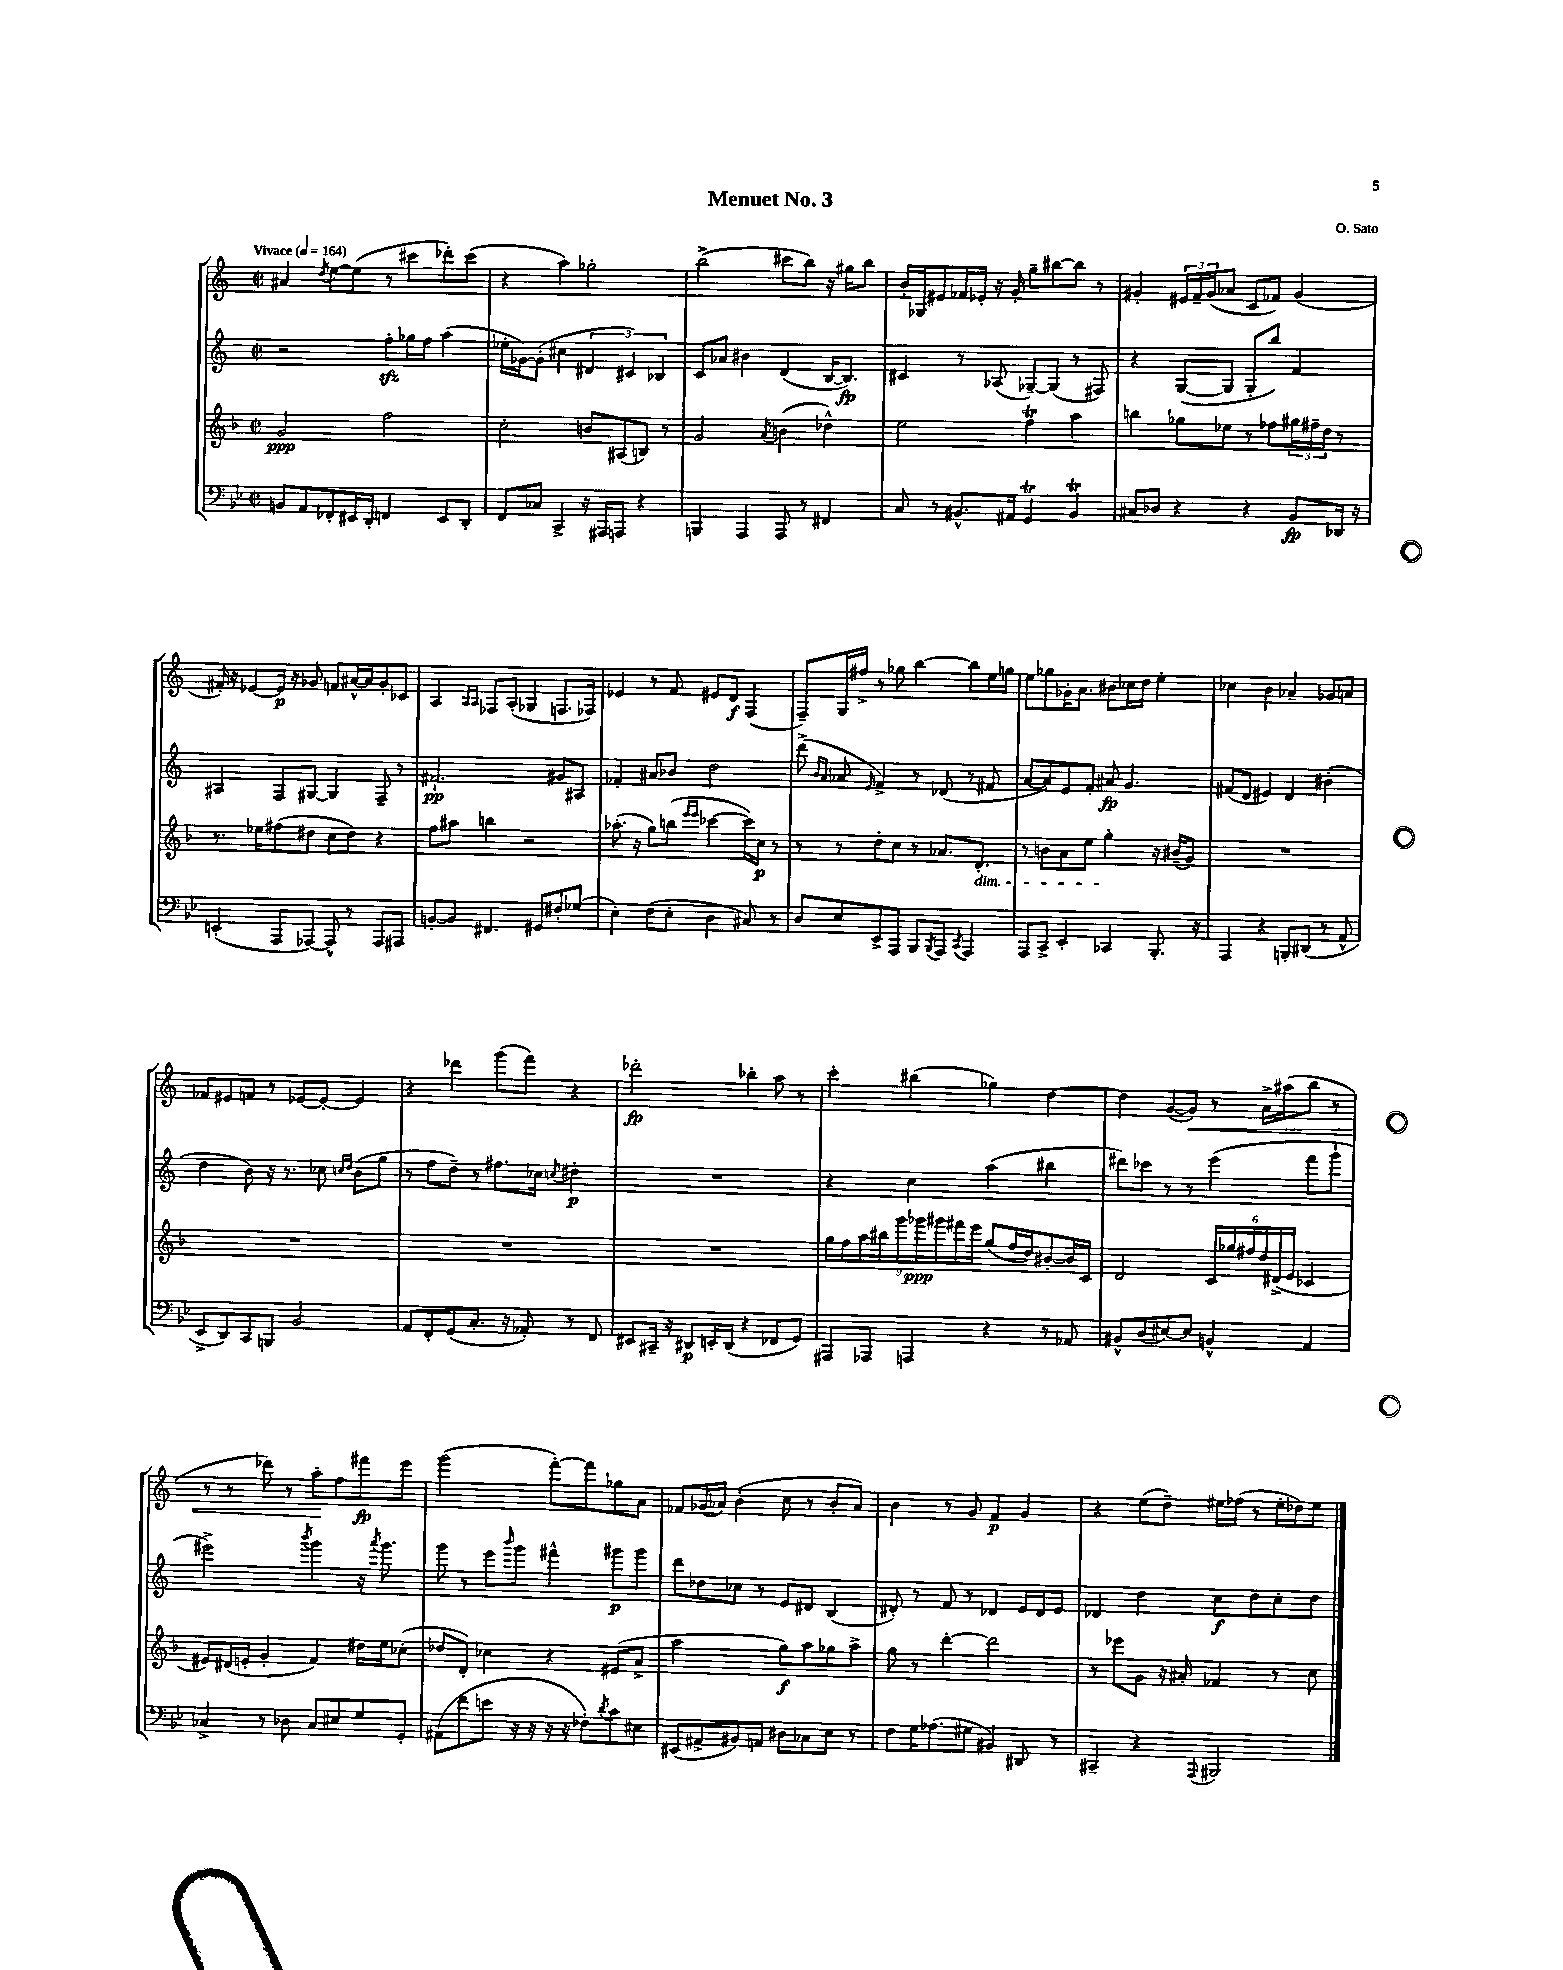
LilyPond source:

\header { title = "Menuet No. 3" composer = "O. Sato" }
<<
\new StaffGroup <<
\new Staff = "s0" {
    \clef treble \key c \major \defaultTimeSignature \time 2/2 \tempo "Vivace" 4 = 164
    ais'4 \acciaccatura { d''8 } e''8~ e''8( r8 cis'''8 des'''8-.) cis'''8( |
    r4 a''4) ges''2-. |
    b''2->( cis'''8 b''8) r16 gis''16 b''8 |
    b'16-. ges16 eis'8 fes'16 ees'16-. r16 g'16-. g''8-- bis''8~ bis''8 r8 |
    gis'4-. \tuplet 3/2 { eis'16 f'16-- gis'16( } aes'8 c'8 fes'8) gis'4( |
    fis'16-.) r16 ees'8~ ees'16\p r16 ges'8 f'8 ais'16~-^ ais'16 ges'8-. ces'8 |
    a4 \grace { a16 a16 } fes8 a8-.( ges4 f8. fes16) |
    ees'4 r8 f'8 eis'8 d'8\f f4( |
    f8--) g16 fis''16-> r8 ges''8 b''4~ b''8 e''16 g''16 |
    e''8 ges''8 ges'16-. a'8. bis'8 ces''16 d''16 e''4-. |
    ces''4 b'4 aes'4-- ges'8 a'8 |
    fes'8 eis'8 f'8 r8 ees'8~ ees'8~-. ees'4 |
    r4 des'''4 g'''8( f'''8) r4 |
    des'''2-.\fp bes''4-. a''8 r8 |
    c'''4-. bis''4( ges''4) d''4~ |
    d''4 g'8~( g'8\<) r8 a'16-> ais''16( b''8 r8 |
    r8 r8 des'''8) r8 a''8-.\! f''8 fis'''8\fp e'''8 |
    g'''2( f'''8~-.) f'''8 ges''8 a'8 |
    fes'8 ges'16( aes'16) b'4-.( c''8 r8 b'8-. aes'8) |
    b'4 r8 g'8 f'4\p g'4 |
    r4 e''8( d''8--) eis''16 fes''16( r8 eis''16-. des''16) eis''8 \bar "|." |
}
\new Staff = "s1" {
    \clef treble \key c \major \defaultTimeSignature \time 2/2
    r2 f''8-.\sfz ges''16 f''16 a''4( |
    ees''16-. ges'16~) ges'8-.( cis''4 \tuplet 3/2 { dis'4 cis'4) bes4 } |
    c'8 aes'8 bis'4 d'4( b16~ b8.\fp) |
    cis'4 r8 aes8( ges8~--) ges8( r8 fis8) |
    r4 g8~( g8 g8-. b''8) f'4 |
    ais4 f8 gis8~ gis4 f8-- r8 |
    fis'2.-!\pp gis'8 ais8 |
    fes'4-. ais'8 bes'8 d''2 |
    d'''8->( \grace { b'16 a'16 } aes'8 \grace { e'16 } f'4->) r8 des'8( r8 fis'8 |
    a'8~ a'8) e'8 f'8-. ais'8\fp g'4. |
    fis'8( d'8 eis'4) d'4 bis'4-.( |
    d''4 b'8) r16 r8. ces''8 \grace { c''16 d''16 } b'8( g''8 |
    r8 f''8 d''8--) r8 fis''8. ces''16 \acciaccatura { c''8 } dis''4-.\p |
    R1 |
    r4 c''4 a''4( bis''4 |
    dis'''8) ces'''8 r8 r8 e'''4( f'''8 g'''8-! |
    eis'''2->) \acciaccatura { b'''8 } g'''4 r16 \acciaccatura { a'''8 } g'''8. |
    g'''8 r8 e'''8 \grace { b'''16 } g'''8 fis'''4-^ gis'''8\p gis'''8 |
    d'''8 des''8 ces''8 r8 e'8 dis'8 b4( |
    dis'8-.) r8 f'8 r8 des'4 e'16 des'16 e'8 |
    des'4 d''4 c''8\f d''8 c''8-. d''8 \bar "|." |
}
\new Staff = "s2" {
    \clef treble \key f \major \defaultTimeSignature \time 2/2
    g'2\ppp f''2 |
    c''2-. b'8 ais8( b8) r8 |
    g'2 \acciaccatura { a'8 } b'4( des''4-^) |
    e''2 f''4\trill a''4 |
    b''4 ges''8 ees''8 r8 fes''8 \tuplet 3/2 { gis''16 fis''16-- d''16 } r8 |
    r8. ees''16 fis''8( dis''8 c''8 dis''8) r4 |
    f''8 ais''8 b''4 r2 |
    aes''8.-.( r16 g''8) b''8( \grace { e'''16 e'''16 } ces'''4~ ces'''16) c''16\p r8 |
    r8 r8 d''8-. c''8 r8 aes'8. d'8.-.\dim |
    r8 b'8 a'8 e''8 g''4-.\! r16 bis'16--( g'8) |
    R1 |
    R1 |
    R1 |
    R1 |
    \tuplet 9/8 { g''16 f''16 a''16 bis''16 g'''16 ges'''16\ppp gis'''16 fis'''16 e'''16 } g''8( f''16 d''16) bis'8~-. bis'16 c'16 |
    d'2 \tuplet 6/4 { c'16 ges''16 fis''16 d''16 dis'16->( e'16 } ces'4 |
    eis'8) dis'16( e'16-. g'4-. f'4) dis''16 e''16 ces''8-.( |
    des''8 d'8-.) ces''4 r4 eis'8( a'8-> |
    a''2 g''8\f) a''8 ges''8 a''8-> |
    g''8 r8 d'''4~-. d'''2 |
    r8 ees'''8 g'8 r16 ais'16-. fes'4 r8 c''8 \bar "|." |
}
\new Staff = "s3" {
    \clef bass \key bes \major \defaultTimeSignature \time 2/2
    b,8 a,8 fes,8-. eis,16 d,16-. f,4 eis,8 d,8-. |
    f,8 ces8 c,4-> r16 ais,,16 a,,8 r4 |
    b,,4 a,,4 a,,8 r8 fis,4 |
    c8 r8 bis,8.-^ ais,16 g,4\trill bis,4\trill |
    cis8 des8 r4 r4 bes,8\fp des,16 r16 |
    e,4-.( a,,8 aes,,8~) aes,,8-^ r8 aes,,8 ais,,8 |
    b,8~-. b,8 fis,4. gis,8 fis8-. ges8( |
    ees4-.) f8( ees8-. d4 cis8) r8 |
    d8 ees8 ees,8-> a,,8 bes,,8 \acciaccatura { bes,,8 } a,,8 \acciaccatura { c,8 } a,,4 |
    a,,8 c,8-> ees,4-. ces,4 bes,,8.-. r16 |
    a,,4 r4 b,,8-. dis,8( r8 a,8-^ |
    ees,8-> d,8) c,8 b,,8 bes,2 |
    a,8 f,8-. g,8( c8.-. r16 aes,8-.) r8 f,8 |
    eis,8 cis,16-- r16 dis,8\p e,16-. dis,16( r4 fes,8 g,8) |
    ais,,8 aes,,8 a,,4 r4 r8 aes,8 |
    bis,8-^ d8( eis8~) eis8 b,4-^ a,4 |
    ces4-> r8 des8 ces8 eis8 g8 g,8-. |
    ais,8( f'8 e'8 r16 r16 r16 r16 fes8-.) \acciaccatura { d'8 } c'8 eis8 |
    eis,8( ais,8-> bis,8) a,8 dis8 ces8 ees8 r8 |
    f8 g16 aes8.( gis8 bis,4) dis,8 r8 |
    cis,4-- r4 \appoggiatura { a,,8 } bis,,2 \bar "|." |
}
>>
>>
\layout { \context { \Score \remove "Bar_number_engraver" } }
